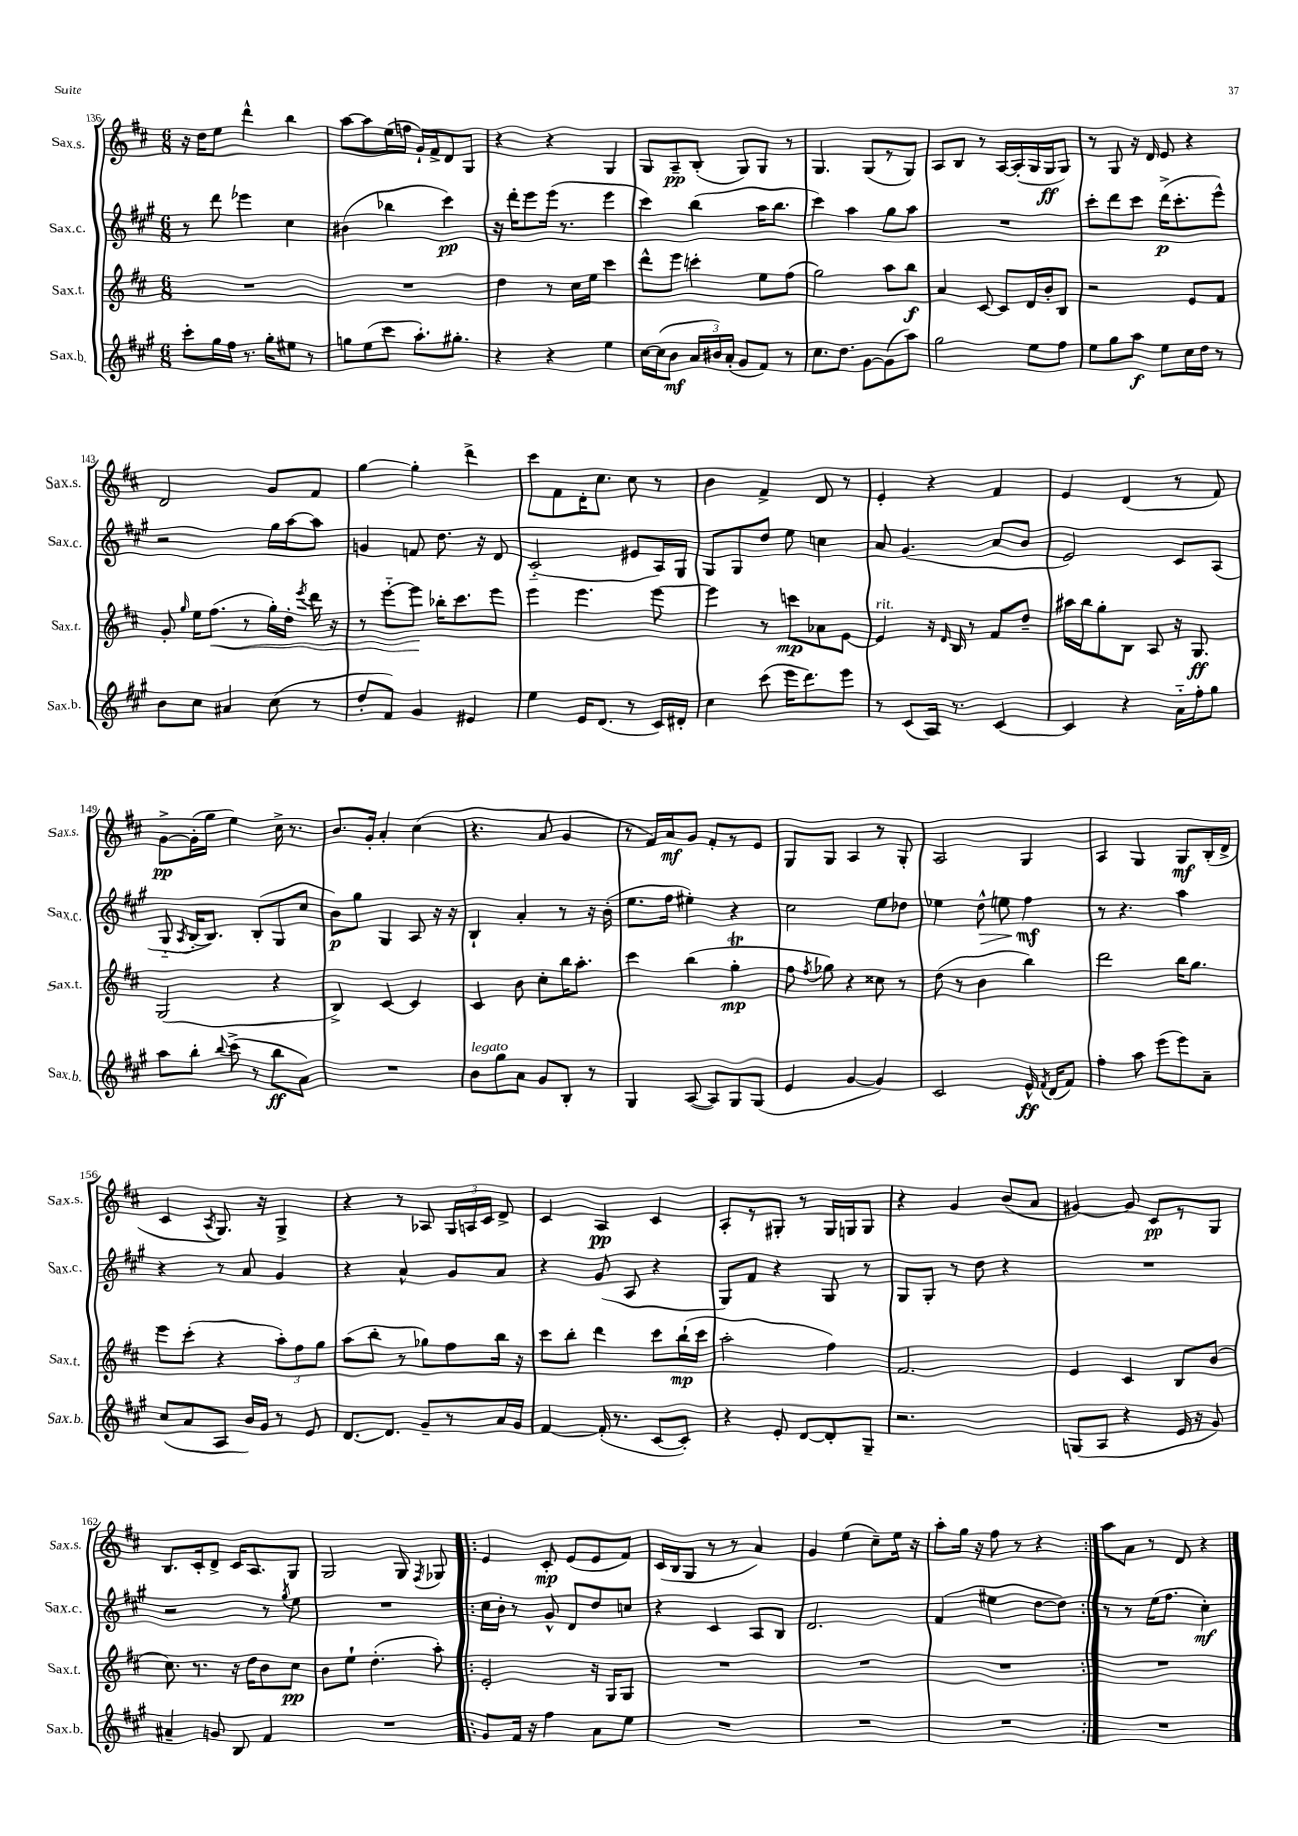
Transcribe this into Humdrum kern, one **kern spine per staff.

**kern	**kern	**kern	**kern
*staff4	*staff3	*staff2	*staff1
*clefG2	*clefG2	*clefG2	*clefG2
*k[f#c#g#]	*k[f#c#]	*k[f#c#g#]	*k[f#c#]
*M6/8	*M6/8	*M6/8	*M6/8
8ccc#'	2.r	8r	16r
.	.	.	16dd
16gg#	.	8ddd	8ee
16ff#	.	.	.
8.r	.	4eee-	4ddd^^
16gg#'	.	.	.
8ee#	.	4cc#	4bb
8r	.	.	.
=	=	=	=
8gg	2.r	(4b#	[8aa
(8ee	.	.	8aa]
8ccc#	.	4bb-	(16ee
.	.	.	16ff
8.aa')	.	.	16g`)
.	.	.	16f#^
.	.	4ccc#)	8d
8.gg#'	.	.	.
.	.	.	8G
=	=	=	=
4r	4dd	16r	4r
.	.	16ddd'	.
.	.	8eee	.
4r	8r	(16eee	4r
.	.	8.r	.
.	16cc#	.	.
.	16ee	.	.
4ee	4ccc#	4eee	4G
=	=	=	=
[16cc#	8ddd^^	4ccc#)	8G
(16cc#]	.	.	.
8b	8eee	.	8A~
24a	4ccc'	(4bb	(8B'
24b#)	.	.	.
(24a'	.	.	.
8g#	.	.	8G)
8f#)	8ee	16aa	8G
.	.	8.bb	.
8r	(8ff#	.	8r
=	=	=	=
8.cc#	2gg)	4ccc#)	4.G
8.dd	.	.	.
.	.	4aa	.
[8g#	.	.	(8G
(8g#]	8aa	8gg#	8r
8aa)	8bb	8aa	8G)
=	=	=	=
2gg#	4a	2.r	8A
.	.	.	8B
.	[8c#	.	8r
.	8c#]	.	[16A
.	.	.	(16A']
8ee	16d	.	16G
.	16b'	.	16G
8ff#	8B	.	8G)
=	=	=	=
8ee	2r	8ccc#'	8r
8gg#	.	8ddd	8G
8aa	.	8ccc#	16r
.	.	.	16d
8ee	.	(16ddd^	8e
.	.	8.ccc#'	.
16cc#	8e	.	4r
16dd	.	.	.
8r	8f#	8eee^^)	.
=	=	=	=
8b	8g'	2r	2d
.	16qqgg	.	.
8cc#	16ee	.	.
.	(8.ff#	.	.
4a#	.	.	.
.	8r	.	.
(8cc#	16gg')	16gg#	8g
.	16dd'	[16aa	.
.	8qeee	.	.
8r	16ddd	8aa]	8f#
.	16r	.	.
=	=	=	=
8dd'	8r	4g	[4gg
8f#)	[8eee'~	.	.
4g#	8eee]	8f	4gg']
.	16bb-'	8.dd	.
.	8.ccc#	.	.
4e#	.	.	4ddd^
.	.	16r	.
.	8eee	8d	.
=	=	=	=
4ee	4eee	(2c#'~	8ccc#
.	.	.	8f#
16e	4.eee	.	16d'
(8.d	.	.	8.cc#
8r	.	8e#	8cc#
16c#)	[8eee	16A)	8r
16d#'	.	16G#	.
=	=	=	=
4cc#	4eee]	8G#	4b
.	.	8G#	.
(8ccc#	8r	8dd	4f#^
16eee	8ccc	8ee	.
8.ddd)	.	.	.
.	8a-	4cc	8d
8eee	[8e	.	8r
=	=	=	=
8r	4e]	8a	4e'
(8c#	.	(4.g#	.
16A)	16r	.	4r
.	16qqd	.	.
8.r	16B	.	.
.	8r	.	.
[4c#	8f#	8a	4f#
.	8dd~	8b	.
=	=	=	=
4c#]	16aa#	2e)	4e
.	16bb	.	.
.	8gg'	.	.
4r	8B	.	(4d
.	8A	.	.
16a'~	16r	8c#	8r
16ff#'	8.G	.	.
8gg#	.	(8A	8f#)
=	=	=	=
8aa	(2G	8G#'~	[8g^
.	.	8qA	.
8bb'	.	[16B'	(16g']
.	.	8.B])	16gg
8qqbb	.	.	.
(8ccc#^	.	.	4ee)
8r	.	(8B'	.
8bb	4r	8G#	16cc#^
.	.	.	8.r
8a)	.	8cc#	.
=	=	=	=
2.r	4B^)	8b)	8.b
.	.	8gg#	.
.	.	.	16g'
.	[4c#	4G#	4a'
.	4c#]	8A	(4cc#
.	.	16r	.
.	.	16r	.
=	=	=	=
8b	4c#	4B`	4.r
8gg#	.	.	.
8a	8b	4a'	.
8g#	8cc#'	.	8a
8B'	16bb	8r	4g
.	8.aa'	.	.
8r	.	16r	.
.	.	(16b'	.
=	=	=	=
4G#	4ccc#	8.ee	8r
.	.	.	16f#)
.	.	16ff#	16a
([8A	(4bb	4ee#')	8g
8A])	.	.	8f#'
8G#	4gg'	4r	8r
(8G#	.	.	8e
=	=	=	=
4e	8ff#	2cc#	8G
.	8qff#	.	.
.	8gg-)	.	8G
[4g#	4r	.	4A
4g#])	8cc##	8ee	8r
.	8r	8dd-	8G'
=	=	=	=
2c#	(8dd	4ee-	2A
.	8r	.	.
.	4b	8dd^^	.
.	.	8ee	.
16e^^	4bb)	4ff#	4G
8qf#	.	.	.
(16d	.	.	.
8f#)	.	.	.
=	=	=	=
4ff#'	2ddd	8r	4A
.	.	4.r	.
8aa	.	.	4G
(8eee	.	.	.
8eee)	16bb	4aa	8G
.	8.gg	.	.
8a~	.	.	(16B'
.	.	.	16d^
=	=	=	=
(8cc#	8eee	4r	4c#
8a	(8ccc#'	.	.
.	.	.	8qA
8A	4r	8r	8.G)
16b)	.	8a	.
16g#	.	.	16r
8r	12aa')	4g#	4G^
.	12ff#	.	.
8e	.	.	.
.	12gg	.	.
=	=	=	=
[8.d	(8aa	4r	4r
.	8bb'	.	.
8.d]	.	.	.
.	8r	4a^^	8r
8g#~	8gg-)	.	8A-
8r	8ff#	8g#	24G
.	.	.	24A
.	.	.	24c#
16a	16bb	8a	8d^
16g#	16r	.	.
=	=	=	=
[4f#	8ccc#	4r	4c#
.	8bb'	.	.
(16f#']	4ddd	(8g#	4A
8.r	.	.	.
.	.	8A	.
[8c#	8ccc#	4r	4c#
8c#'])	(16bb`	.	.
.	16ccc#	.	.
=	=	=	=
4r	2aa'	8G#)	8A'
.	.	8f#	8r
8e'	.	4r	8G#'
[8d	.	.	8r
8d']	4ff#)	8G#	16G#
.	.	.	16G
8G#~	.	8r	8G
=	=	=	=
2.r	2.f#	8G#	4r
.	.	8G#'	.
.	.	8r	4g
.	.	8dd	.
.	.	4r	(8b
.	.	.	8a
=	=	=	=
(8G	4e	2.r	[4g#)
8A	.	.	.
4r	4c#	.	8g#]
.	.	.	8c#
16e	8B	.	8r
16r	.	.	.
8g#)	(8b	.	8G
=	=	=	=
4a#~	8.cc#)	2r	8.B
.	8.r	.	16c#'
8g	.	.	8d^
8B	16r	.	16c#
.	16dd	.	8.A
4f#	8b	8r	.
.	.	8qgg#	.
.	8cc#	8ee	8G
=	=	=	=
2.r	8b	2.r	2G
.	8ee`	.	.
.	(4.dd'	.	.
.	.	.	8G
.	.	.	8qF#
.	8aa')	.	8G-
=!|:	=!|:	=!|:	=!|:
8g#	2e'	16cc#	4e
.	.	16b'	.
16f#	.	8r	.
16r	.	.	.
4ff#	.	8g#^^	8c#'
.	.	8d	(8e
8a	16r	8dd	8e
.	16G	.	.
8ee	8G	8cc	8f#)
=	=	=	=
2.r	2.r	4r	(16c#
.	.	.	16B
.	.	.	8G
.	.	4c#	8r
.	.	.	8r
.	.	8A	4a)
.	.	8B	.
=	=	=	=
2.r	2.r	2.d	4g
.	.	.	(4ee
.	.	.	8cc#~)
.	.	.	16ee
.	.	.	16r
=	=	=	=
2.r	2.r	(4f#	8aa'
.	.	.	16gg
.	.	.	16r
.	.	4ee#	8ff#
.	.	.	8r
.	.	[8dd	4r
.	.	8dd])	.
=:|!	=:|!	=:|!	=:|!
2.r	2.r	8r	8aa
.	.	8r	8a
.	.	(16ee	8r
.	.	8.ff#	.
.	.	.	8d
.	.	4cc#')	4r
==	==	==	==
*-	*-	*-	*-
